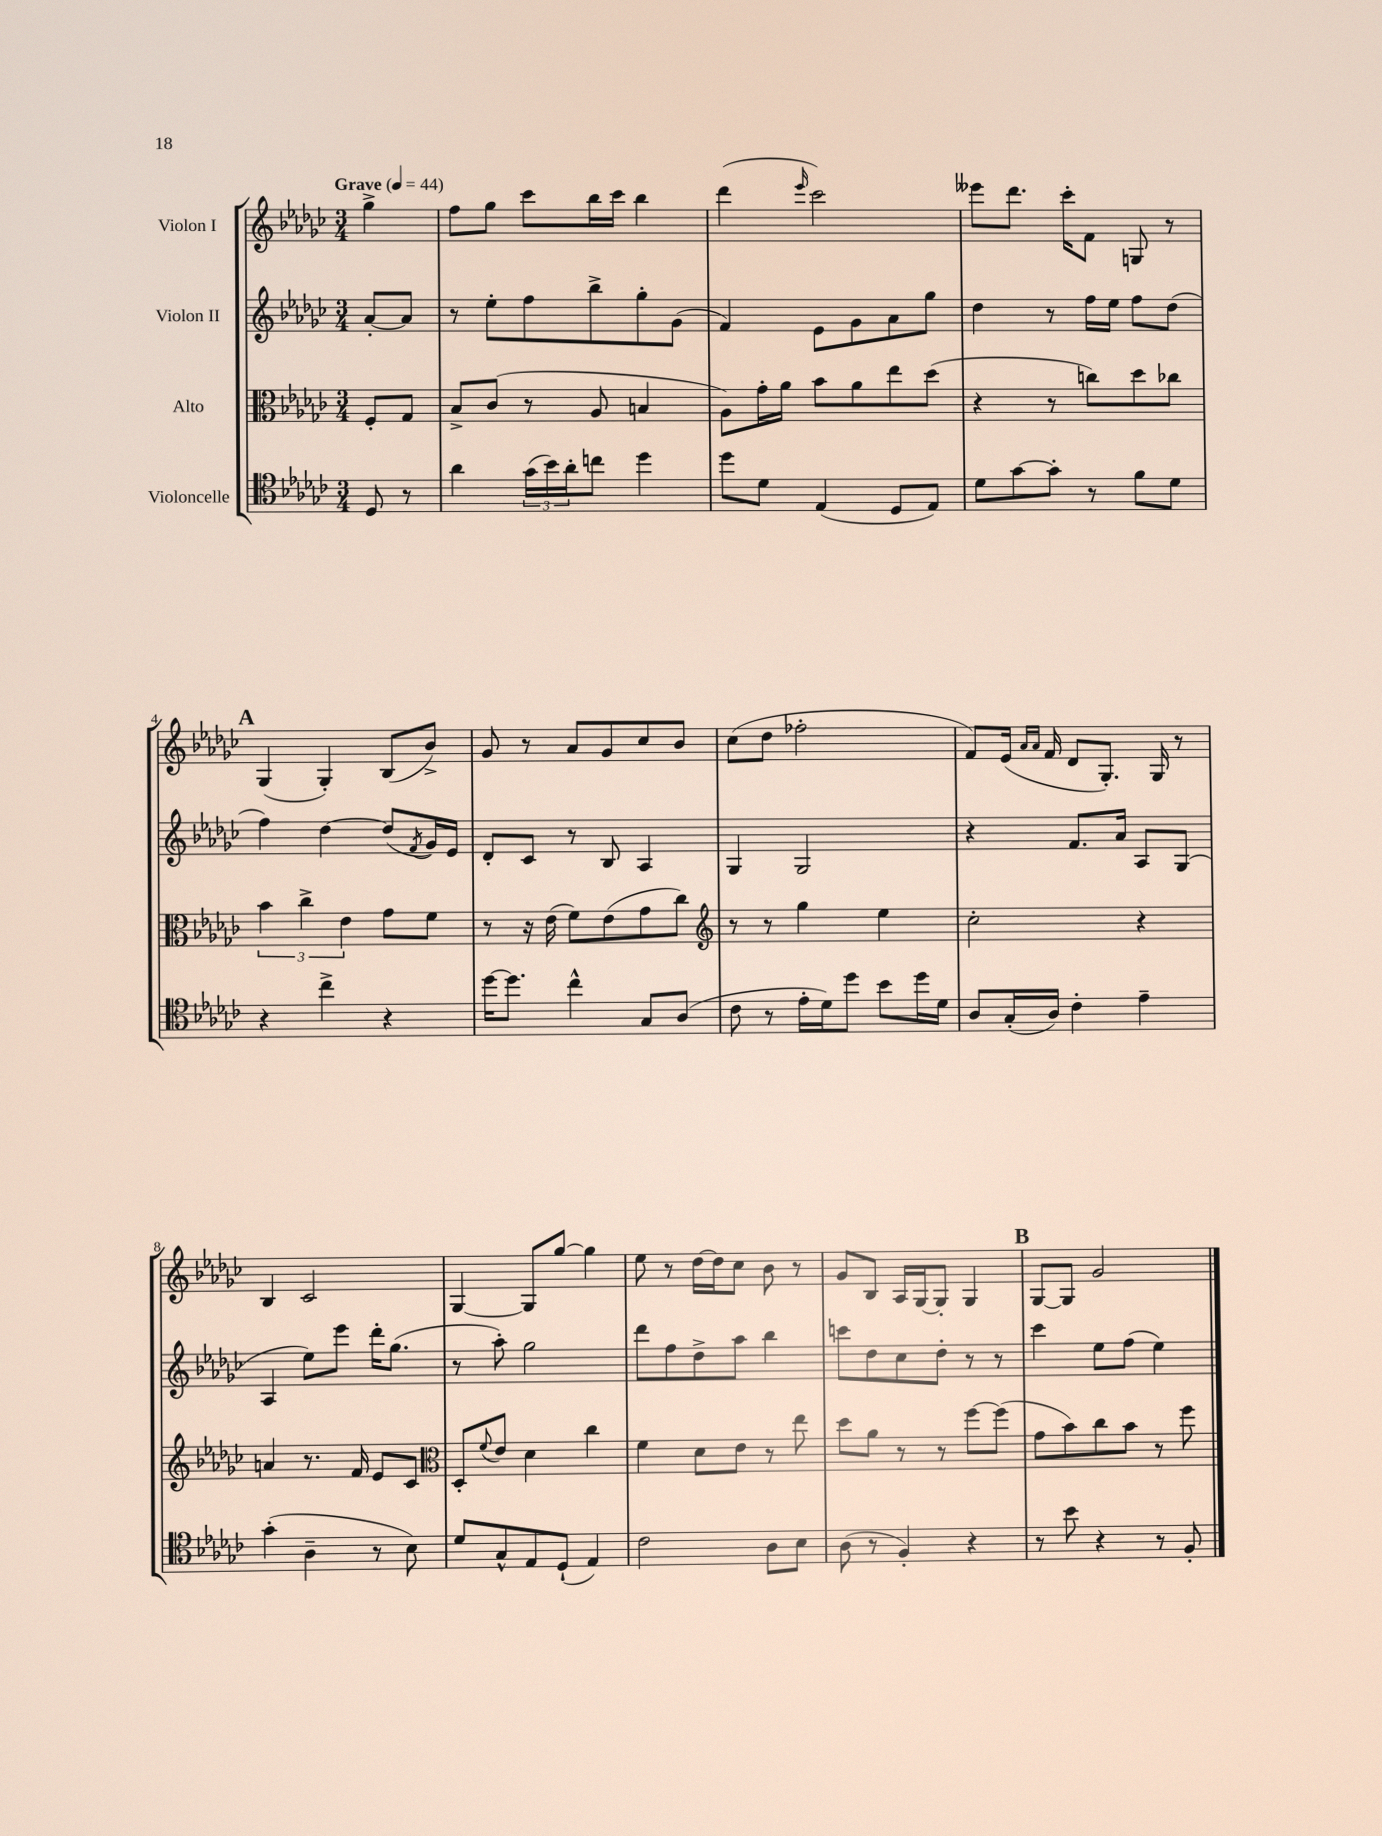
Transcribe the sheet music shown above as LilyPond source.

<<
\new StaffGroup <<
\new Staff = "s0" \with { instrumentName = "Violon I" } {
    \clef treble \key ges \major \numericTimeSignature \time 3/4 \partial 4 \tempo "Grave" 4 = 44
    ges''4-> |
    f''8 ges''8 ces'''8 bes''16 ces'''16 bes''4 |
    des'''4( \grace { ees'''16 } ces'''2) |
    eeses'''8 des'''8. ces'''16-. f'8 g8 r8 |
    \mark \markup { \bold "A" } ges4( ges4-.) bes8( bes'8->) |
    ges'8 r8 aes'8 ges'8 ces''8 bes'8 |
    ces''8( des''8 fes''2-. |
    f'8) ees'16( \grace { aes'16 aes'16 } f'16 des'8 ges8.-.) ges16 r8 |
    bes4 ces'2 |
    ges4~ ges8 ges''8~ ges''4 |
    ees''8 r8 des''16~ des''16 ces''8 bes'8 r8 |
    ges'8 bes8 aes16 ges16~ ges8-. ges4 |
    \mark \markup { \bold "B" } ges8~ ges8 ges'2 \bar "|." |
}
\new Staff = "s1" \with { instrumentName = "Violon II" } {
    \clef treble \key ges \major \numericTimeSignature \time 3/4 \partial 4
    aes'8~-. aes'8 |
    r8 ees''8-. f''8 bes''8-> ges''8-. ges'8( |
    f'4) ees'8 ges'8 aes'8 ges''8 |
    des''4 r8 f''16 ees''16 f''8 des''8( |
    \mark \markup { \bold "A" } f''4) des''4~ des''8( \acciaccatura { f'8 } ges'16) ees'16 |
    des'8-. ces'8 r8 bes8 aes4 |
    ges4 ges2 |
    r4 f'8. aes'16 aes8 ges8( |
    aes4 ees''8) ees'''8 des'''16-. ges''8.( |
    r8 aes''8-.) ges''2 |
    des'''8 f''8 des''8-> aes''8 bes''4 |
    c'''8 des''8 ces''8 des''8-. r8 r8 |
    \mark \markup { \bold "B" } ces'''4 ees''8 f''8( ees''4) \bar "|." |
}
\new Staff = "s2" \with { instrumentName = "Alto" } {
    \clef alto \key ges \major \numericTimeSignature \time 3/4 \partial 4
    f8-. ges8 |
    bes8-> ces'8( r8 aes8 b4 |
    aes8) ges'16-. aes'16 bes'8 aes'8 ees''8 des''8( |
    r4 r8 c''8) des''8 ces''8 |
    \mark \markup { \bold "A" } \tuplet 3/2 { bes'4 ces''4-> ees'4 } ges'8 f'8 |
    r8 r16 ees'16( f'8) ees'8( ges'8 ces''8) |
    \clef treble r8 r8 ges''4 ees''4 |
    ces''2-. r4 |
    a'4 r8. f'16 ees'8 ces'8 |
    \clef alto des8-. \appoggiatura { f'8 } ees'8 des'4 ces''4 |
    f'4 des'8 ees'8 r8 ees''8 |
    des''8 aes'8 r8 r8 f''8~ f''8( |
    \mark \markup { \bold "B" } ges'8 bes'8) ces''8 bes'8 r8 f''8 \bar "|." |
}
\new Staff = "s3" \with { instrumentName = "Violoncelle" } {
    \clef tenor \key ges \major \numericTimeSignature \time 3/4 \partial 4
    des8 r8 |
    aes'4 \tuplet 3/2 { ges'16( bes'16) aes'16-. } c''8 des''4 |
    des''8 des'8 ees4( des8 ees8) |
    des'8 ges'8~ ges'8-. r8 f'8 des'8 |
    \mark \markup { \bold "A" } r4 ces''4-> r4 |
    des''16~ des''8. ces''4-^ ges8 aes8( |
    ces'8 r8 ees'16-. des'16) des''8 bes'8 des''16 des'16 |
    aes8 ges16-.( aes16) ces'4-. ees'4-- |
    ges'4-.( aes4-- r8 bes8) |
    des'8 ges8-^ ees8 des8-!( ees4) |
    ces'2 aes8 bes8 |
    aes8( r8 f4-.) r4 |
    \mark \markup { \bold "B" } r8 bes'8 r4 r8 f8-. \bar "|." |
}
>>
>>
